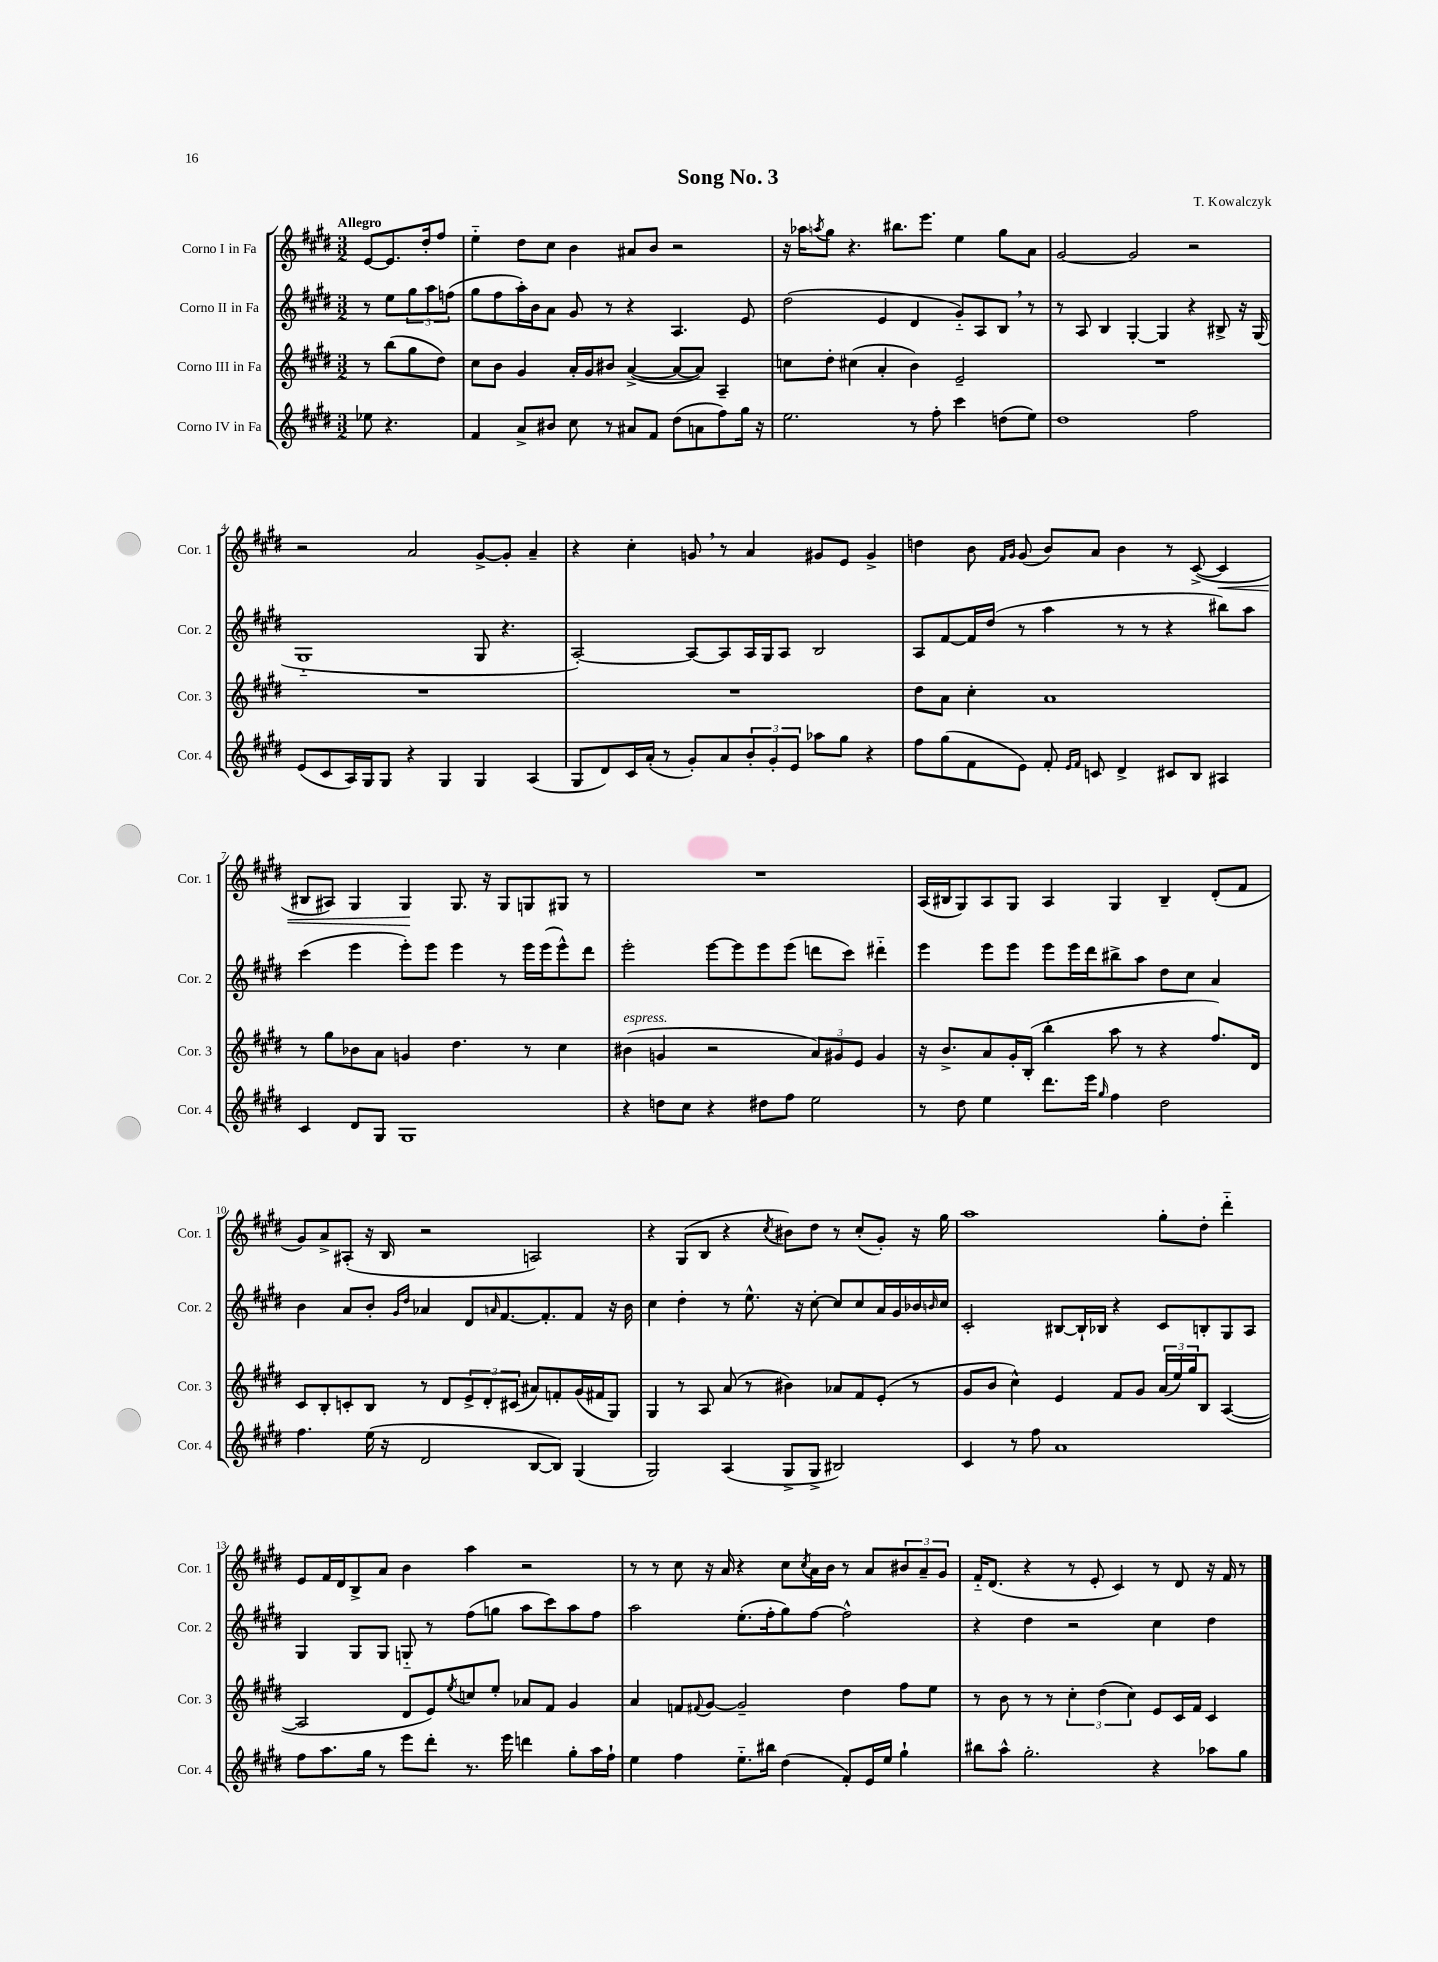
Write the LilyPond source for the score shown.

\header { title = "Song No. 3" composer = "T. Kowalczyk" }
<<
\new StaffGroup <<
\new Staff = "s0" \with { instrumentName = "Corno I in Fa" shortInstrumentName = "Cor. 1" } {
    \clef treble \key e \major \numericTimeSignature \time 3/2 \partial 2 \tempo "Allegro"
    e'8~ e'8. dis''16-. fis''8 |
    e''4-_ dis''8 cis''8 b'4 ais'8 b'8 r2 |
    r16 aes''16 \acciaccatura { a''8 } gis''8 r4. bis''8. e'''8. e''4 gis''8 a'8 |
    gis'2~ gis'2 r2 |
    r2 a'2 gis'8~-> gis'8-. a'4-- |
    r4 cis''4-. g'8 \breathe r8 a'4 gis'8 e'8 gis'4-> |
    d''4 b'8 \grace { fis'16 gis'16 } gis'8( b'8) a'8 b'4 r8 cis'8~->( cis'4\< |
    bis8 ais8) gis4 gis4\! gis8. r16 gis8 g8 gis8 r8 |
    R1. |
    a16( bis16 gis8) a8 gis8 a4 gis4 bis4-- dis'8-.( fis'8 |
    gis'8) a'8-> ais8-.( r16 b16 r2 a2) |
    r4 gis8( b8 r4 \acciaccatura { cis''8 } bis'8) dis''8 r8 cis''8-.( gis'8-.) r16 gis''16 |
    a''1 gis''8-. dis''8-. dis'''4-_ |
    e'8 fis'16 dis'16 b8-> a'8 b'4 a''4 r2 |
    r8 r8 cis''8 r16 a'16 r4 cis''8 \acciaccatura { cis''8 } a'16 b'16 r8 a'8 \tuplet 3/2 { bis'8 a'8-- gis'8 } |
    fis'16-_ dis'8.( r4 r8 e'8-. cis'4) r8 dis'8 r16 fis'16 r8 \bar "|." |
}
\new Staff = "s1" \with { instrumentName = "Corno II in Fa" shortInstrumentName = "Cor. 2" } {
    \clef treble \key e \major \numericTimeSignature \time 3/2 \partial 2
    r8 e''8 \tuplet 3/2 { gis''8 a''8 f''8( } |
    gis''8 fis''8 a''16-.) b'16 a'8 gis'8 r8 r4 a4. e'8 |
    dis''2( e'4 dis'4 gis'8-_) a8 b8 \breathe r8 |
    r8 a8 b4 gis4~-. gis4 r4 bis8-> r16 gis16( |
    gis1-_ gis8 r4. |
    a2~-.) a8~ a8 a16 gis16 a8 b2 |
    a8 fis'8~ fis'16 dis''16( r8 a''4 r8 r8 r4 bis''8) a''8 |
    cis'''4( e'''4 e'''8-.) e'''8 e'''4 r8 e'''16 e'''16( e'''8-^) dis'''8 |
    e'''2-. e'''8~ e'''8 e'''8 e'''8( d'''8 cis'''8) dis'''4-_ |
    e'''4 e'''8 e'''8 e'''8 e'''16 dis'''16 bis''8-> a''8 dis''8 cis''8 a'4 |
    b'4 a'8 b'8-. \grace { gis'16 dis''16 } aes'4 dis'8 \grace { a'16 } fis'8.~ fis'8.-. fis'8 r16 b'16 |
    cis''4 dis''4-. r8 e''8.-^ r16 cis''8~-. cis''8 cis''8 a'16 gis'16 bes'16 \grace { b'16 } cis''16 |
    cis'2-. bis8~ bis16-! bes16 r4 cis'8 b8-. gis8 a8 |
    gis4 gis8 gis8 g8-_ r8 fis''8( g''8 a''8 cis'''8) a''8 fis''8 |
    a''2 e''8.-.( fis''16-. gis''8) fis''8~ fis''2-^ |
    r4 dis''4 r2 cis''4 dis''4 \bar "|." |
}
\new Staff = "s2" \with { instrumentName = "Corno III in Fa" shortInstrumentName = "Cor. 3" } {
    \clef treble \key e \major \numericTimeSignature \time 3/2 \partial 2
    r8 b''8( gis''8 dis''8) |
    cis''8 b'8 gis'4 a'16-. gis'16 bis'8 a'4~->( a'8~ a'8) a4-- |
    c''8 dis''8-. cis''4( a'4-. b'4) e'2-- |
    R1. |
    R1. |
    R1. |
    dis''8 a'8 cis''4-. a'1 |
    r8 gis''8 bes'8 a'8 g'4 dis''4. r8 cis''4 |
    bis'4^\markup { \italic "espress." }( g'4 r2 \tuplet 3/2 { a'8) gis'8 e'8 } gis'4 |
    r16 b'8.-> a'8 gis'16-. b16-.( b''4-. a''8 r8 r4 fis''8.) dis'16 |
    cis'8 b8-. c'8-. b8 r8 dis'8 \tuplet 3/2 { e'8-> dis'8-. cis'8( } ais'8) f'8-. gis'16( fis'16 gis8) |
    gis4 r8 a8 a'8( r8 bis'4) aes'8 fis'8 e'8-.( r8 |
    gis'8 b'8 cis''4-^) e'4 fis'8 gis'8 \tuplet 3/2 { a'16( e''16) gis''16 } b8 a4~( |
    a2 dis'8 e'8) \acciaccatura { e''8 } c''8 e''8-. aes'8 fis'8 gis'4 |
    a'4 f'8 \appoggiatura { fis'8 } gis'8~ gis'2-- dis''4 fis''8 e''8 |
    r8 b'8 r8 r8 \tuplet 3/2 { cis''4-. dis''4( cis''4) } e'8 cis'16 fis'16 cis'4 \bar "|." |
}
\new Staff = "s3" \with { instrumentName = "Corno IV in Fa" shortInstrumentName = "Cor. 4" } {
    \clef treble \key e \major \numericTimeSignature \time 3/2 \partial 2
    ees''8 r4. |
    fis'4 a'8-> bis'8 cis''8 r8 ais'8 fis'8 dis''8( a'8 fis''8) gis''16 r16 |
    e''2. r8 fis''8-. cis'''4 d''8( e''8) |
    dis''1 fis''2 |
    e'8( cis'8 a16) gis16 gis8 r4 gis4 gis4 a4( |
    gis8 dis'8) cis'16 a'16-.( r8 gis'8-.) a'8 \tuplet 3/2 { b'8-. gis'8-. e'8 } aes''8 gis''8 r4 |
    fis''8 gis''8( fis'8 e'8) fis'8-. \grace { e'16 fis'16 } c'8 dis'4-> cis'8 b8 ais4 |
    cis'4 dis'8 gis8 gis1 |
    r4 d''8 cis''8 r4 dis''8 fis''8 e''2 |
    r8 dis''8 e''4 dis'''8. e'''16 \grace { gis''16 } fis''4 dis''2 |
    fis''4. e''16( r16 dis'2 b8~ b8) gis4( |
    gis2) a4( gis8-> gis8-> bis2) |
    cis'4 r8 fis''8 a'1 |
    fis''8 a''8. gis''16 r8 e'''8 dis'''8-. r8. e'''16 d'''4 gis''8-. a''16 fis''16-! |
    e''4 fis''4 e''8.-_ bis''16 dis''4( fis'8-.) e'16 e''16 gis''4-! |
    bis''8 a''8-^ gis''2.-. r4 aes''8 gis''8 \bar "|." |
}
>>
>>
